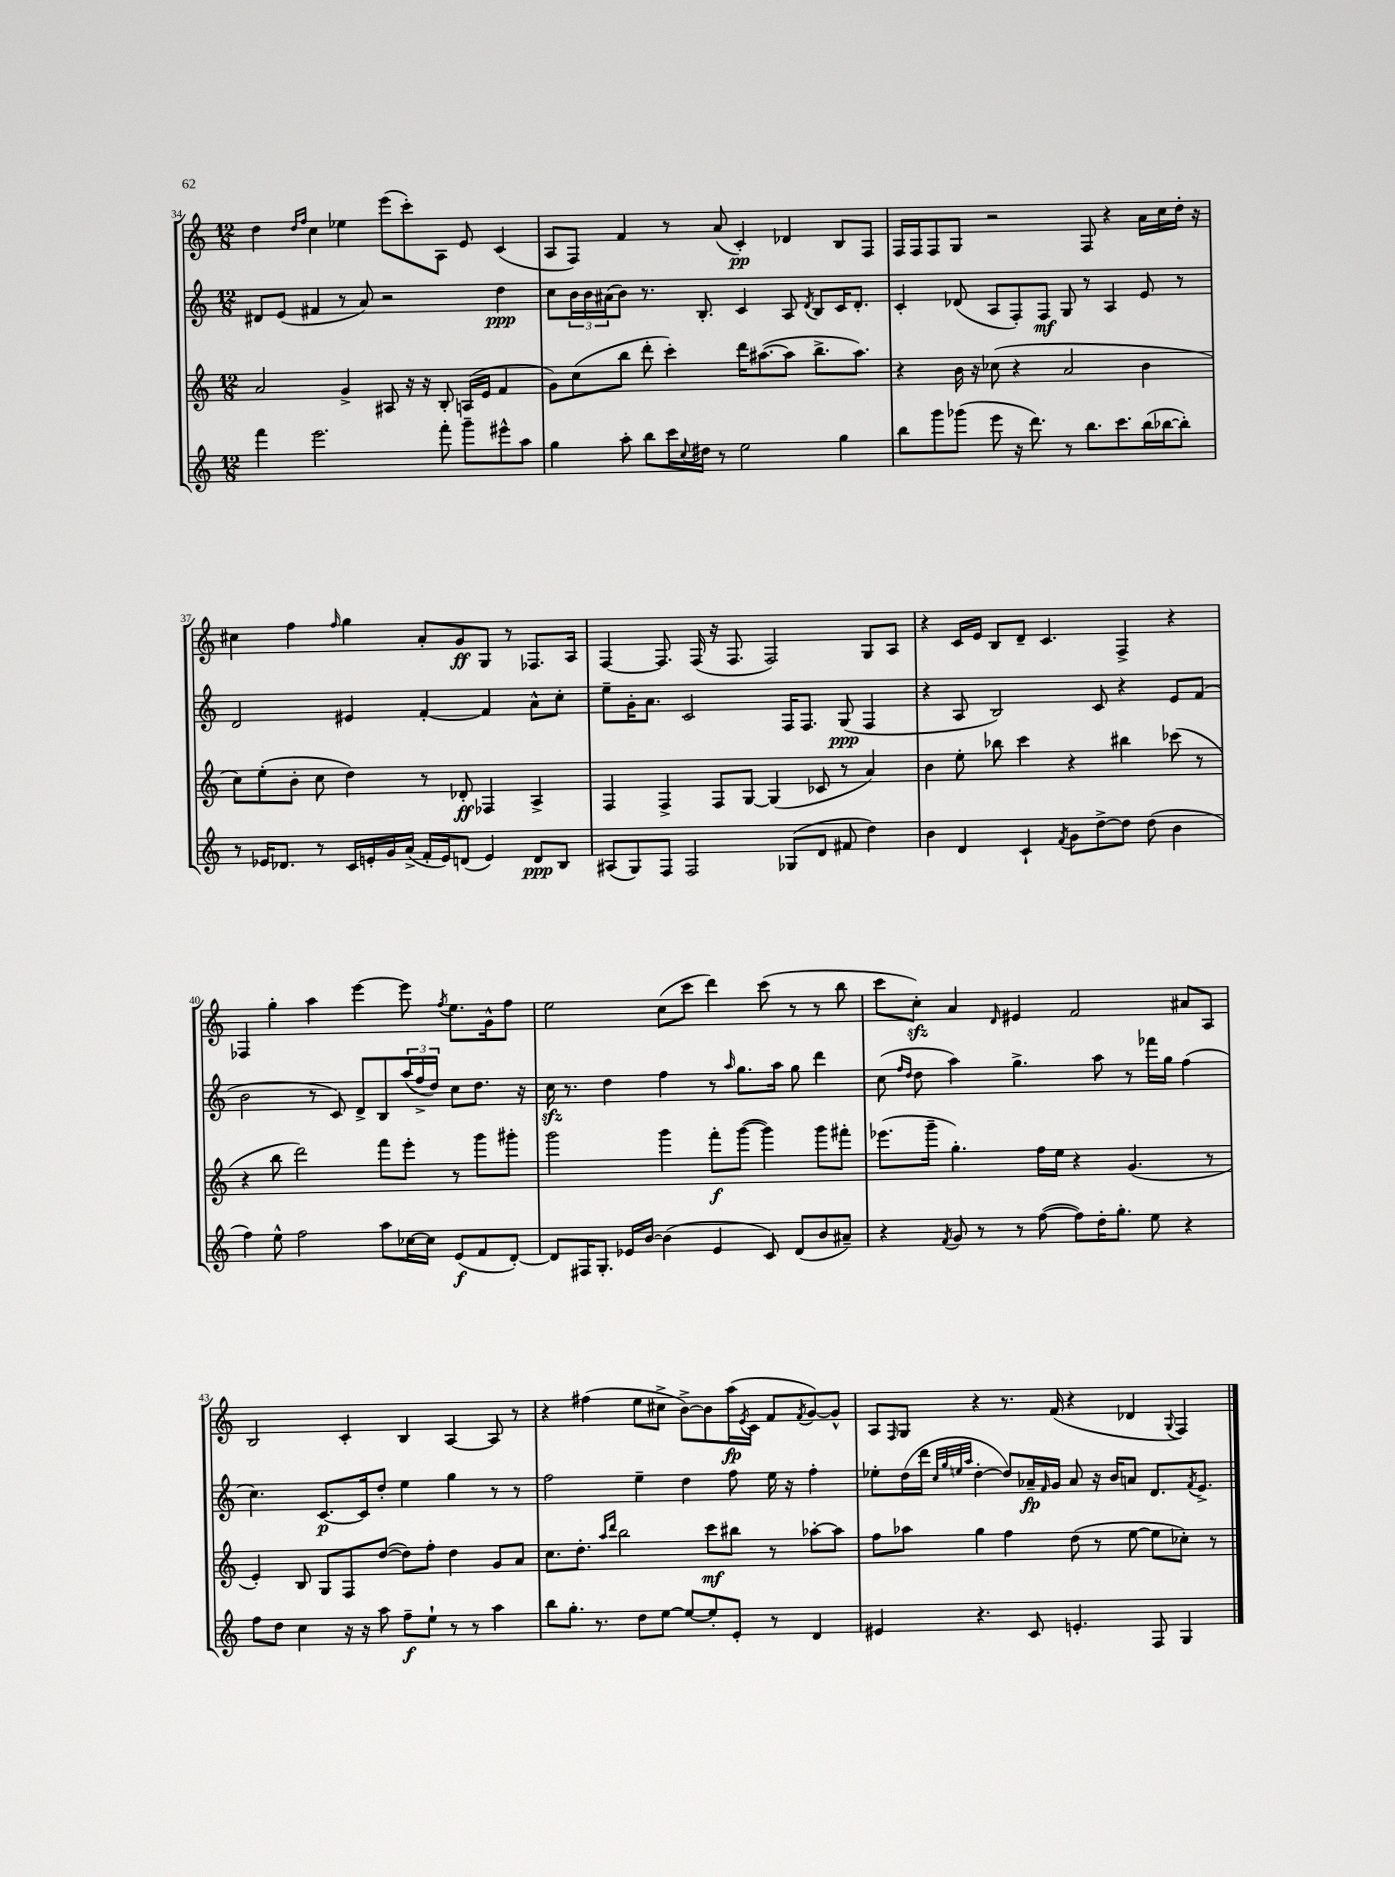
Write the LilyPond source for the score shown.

<<
\new StaffGroup <<
\new Staff = "s0" {
    \clef treble \key c \major \numericTimeSignature \time 12/8
    d''4 \grace { d''16 f''16 } c''4 ees''4 e'''8( c'''8-.) a8 e'8 c'4( |
    a8 f8) f'4 r8 a'8( c'4-.\pp) des'4 b8 f8 |
    f16 f16 f8 g8 r2 f8 r4 a'16 c''16 d''16-. r16 |
    cis''4 f''4 \grace { f''16 } g''4 a'8-. g'8\ff g8 r8 fes8. a16 |
    f4~ f8. f16( r16 f8. f2) g8 a8 |
    r4 c'16 e'16 b8 d'8-- c'4. f4-> r4 |
    fes4 g''4-. a''4 e'''4~ e'''8 \acciaccatura { f''8 } e''8. g'16-^ f''8 |
    e''2 c''8( c'''8 d'''4) c'''8( r8 r8 b''8 |
    c'''8 c''8-.\sfz) a'4 \grace { d'16 } eis'4 f'2 ais'8 a8 |
    b2 c'4-. b4 a4~ a8 r8 |
    r4 fis''4( e''8 cis''8-> b'8~->) b'8 a''16\fp( \acciaccatura { e'8 } c'16 f'8 \acciaccatura { f'8 } g'8~) g'8-^ |
    a8 \grace { f16 } g8 r4 r8. f'16( r4 des'4 \appoggiatura { g8 } f4) \bar "|." |
}
\new Staff = "s1" {
    \clef treble \key c \major \numericTimeSignature \time 12/8
    dis'8 e'8( fis'4 r8 a'8) r2 d''4\ppp |
    c''8 \tuplet 3/2 { b'16 b'16 ais'16( } b'8) r8. b8.-. c'4 a8 \acciaccatura { d'8 } b8 c'16 d'8.-. |
    c'4-. des'8( a8 f8-.) f8\mf g8 r8 a4 e'8 r8 |
    d'2 eis'4 f'4~-. f'4 a'8-^ c''8-. |
    e''8-- g'16-. a'8. c'2 f16 f8. g8\ppp( f4 |
    r4 a8 b2) c'8 r4 e'8 f'8( |
    b'2 r8 c'8) d'8-> b8 \tuplet 3/2 { a''16( f''16-> d''16) } c''8 d''8. r16 |
    c''16\sfz r8. d''4 f''4 r8 \grace { a''16 } g''8. a''16 g''8 d'''4 |
    c''8( \grace { f''16 d''16 } d''8 a''4) g''4.-> a''8 r8 fes'''16 g''16 f''4( |
    c''4.) c'8.~\p c'16 d''8-. e''4 g''4 r8 r8 |
    f''2 e''4-- d''4 f''8 e''16 r16 f''4-. |
    ees''8-. d''16( d'''16 \grace { c''32 g''32 e''32 a''32 } d''4~-. d''8) aes'16--\fp \grace { f'16 } g'16 aes'8 r16 b'16 a'8 d'8. \acciaccatura { f'8 } e'8.-> \bar "|." |
}
\new Staff = "s2" {
    \clef treble \key c \major \numericTimeSignature \time 12/8
    a'2 g'4-> ais8 r16 r16 b8-. a16( e'16 f'4 |
    g'8) c''8( b''8 d'''8-. c'''4-.) d'''16 ais''8.~( ais''8 b''8.-> ais''8.) |
    r4 b'16 r16 ces''8( r4 a'2 b'4 |
    c''8) e''8-.( b'8-. c''8 d''4) r8 des'8-.\ff fes4 a4-> |
    f4 f4-> f8 g8~ g4( ces'8 r8 a'4) |
    b'4 e''8-. bes''8 c'''4 r4 bis''4 ces'''8( r8 |
    r4 b''8 d'''2) f'''8 e'''8-. r8 g'''8 gis'''8-. |
    g'''2 g'''4 f'''8-.\f g'''8~( g'''4) g'''8 fis'''8-. |
    ees'''8.( g'''16-- g''4.-.) f''16 e''16 r4 g'4.( r8 |
    e'4-.) b8 g8 f8 d''8~( d''8) f''8-. d''4 g'8 a'8 |
    c''8. d''8.-. \grace { a''16 d'''16 } b''2 c'''8\mf bis''8 r8 aes''8~-. aes''8 |
    f''8 aes''8 g''4 f''4 d''8( r8 e''8~ e''8 ces''8-.) r8 \bar "|." |
}
\new Staff = "s3" {
    \clef treble \key c \major \numericTimeSignature \time 12/8
    f'''4 e'''2. f'''8-. g'''8-- eis'''8-^ a''8 |
    g''4 a''8-. b''8 c'''16 \appoggiatura { c''8 } dis''16 r8 e''2 g''4 |
    b''8 g'''8 ges'''8( e'''8 r16 d'''8.) r8 b''8. c'''8. b''16( bes''16~ bes''8-.) |
    r8 ees'16 des'8. r8 c'16 e'16-. g'16 a'16->( f'16-. e'16) d'8( e'4) d'8\ppp b8 |
    ais8( g8) f8 f2 ges8( d'8 fis'8 d''4) |
    b'4 d'4 c'4-! \acciaccatura { f'8 } g'8 d''8~-> d''8 d''8( b'4 |
    f''4) e''8-^ f''2 a''8 ces''16~ ces''16 e'8\f( f'8 d'8~-.) |
    d'8 fis16 g8.-. ees'16 b'16~ b'4( ees'4 c'8) d'8( b'8 ais'8--) |
    r4 \acciaccatura { f'8 } g'8 r8 r8 f''8~( f''8) d''16-. g''8.-. e''8 r4 |
    f''8 d''8 c''4 r16 r16 a''8 f''8--\f e''8-! r8 r8 a''4 |
    b''8 g''8.-. r8. d''8 e''8~ e''8~ e''8-. e'8-. r8 d'4 |
    eis'4 r4. c'8 e'4.-. f8 g4 \bar "|." |
}
>>
>>
\layout { \context { \Score currentBarNumber = #34 } }
